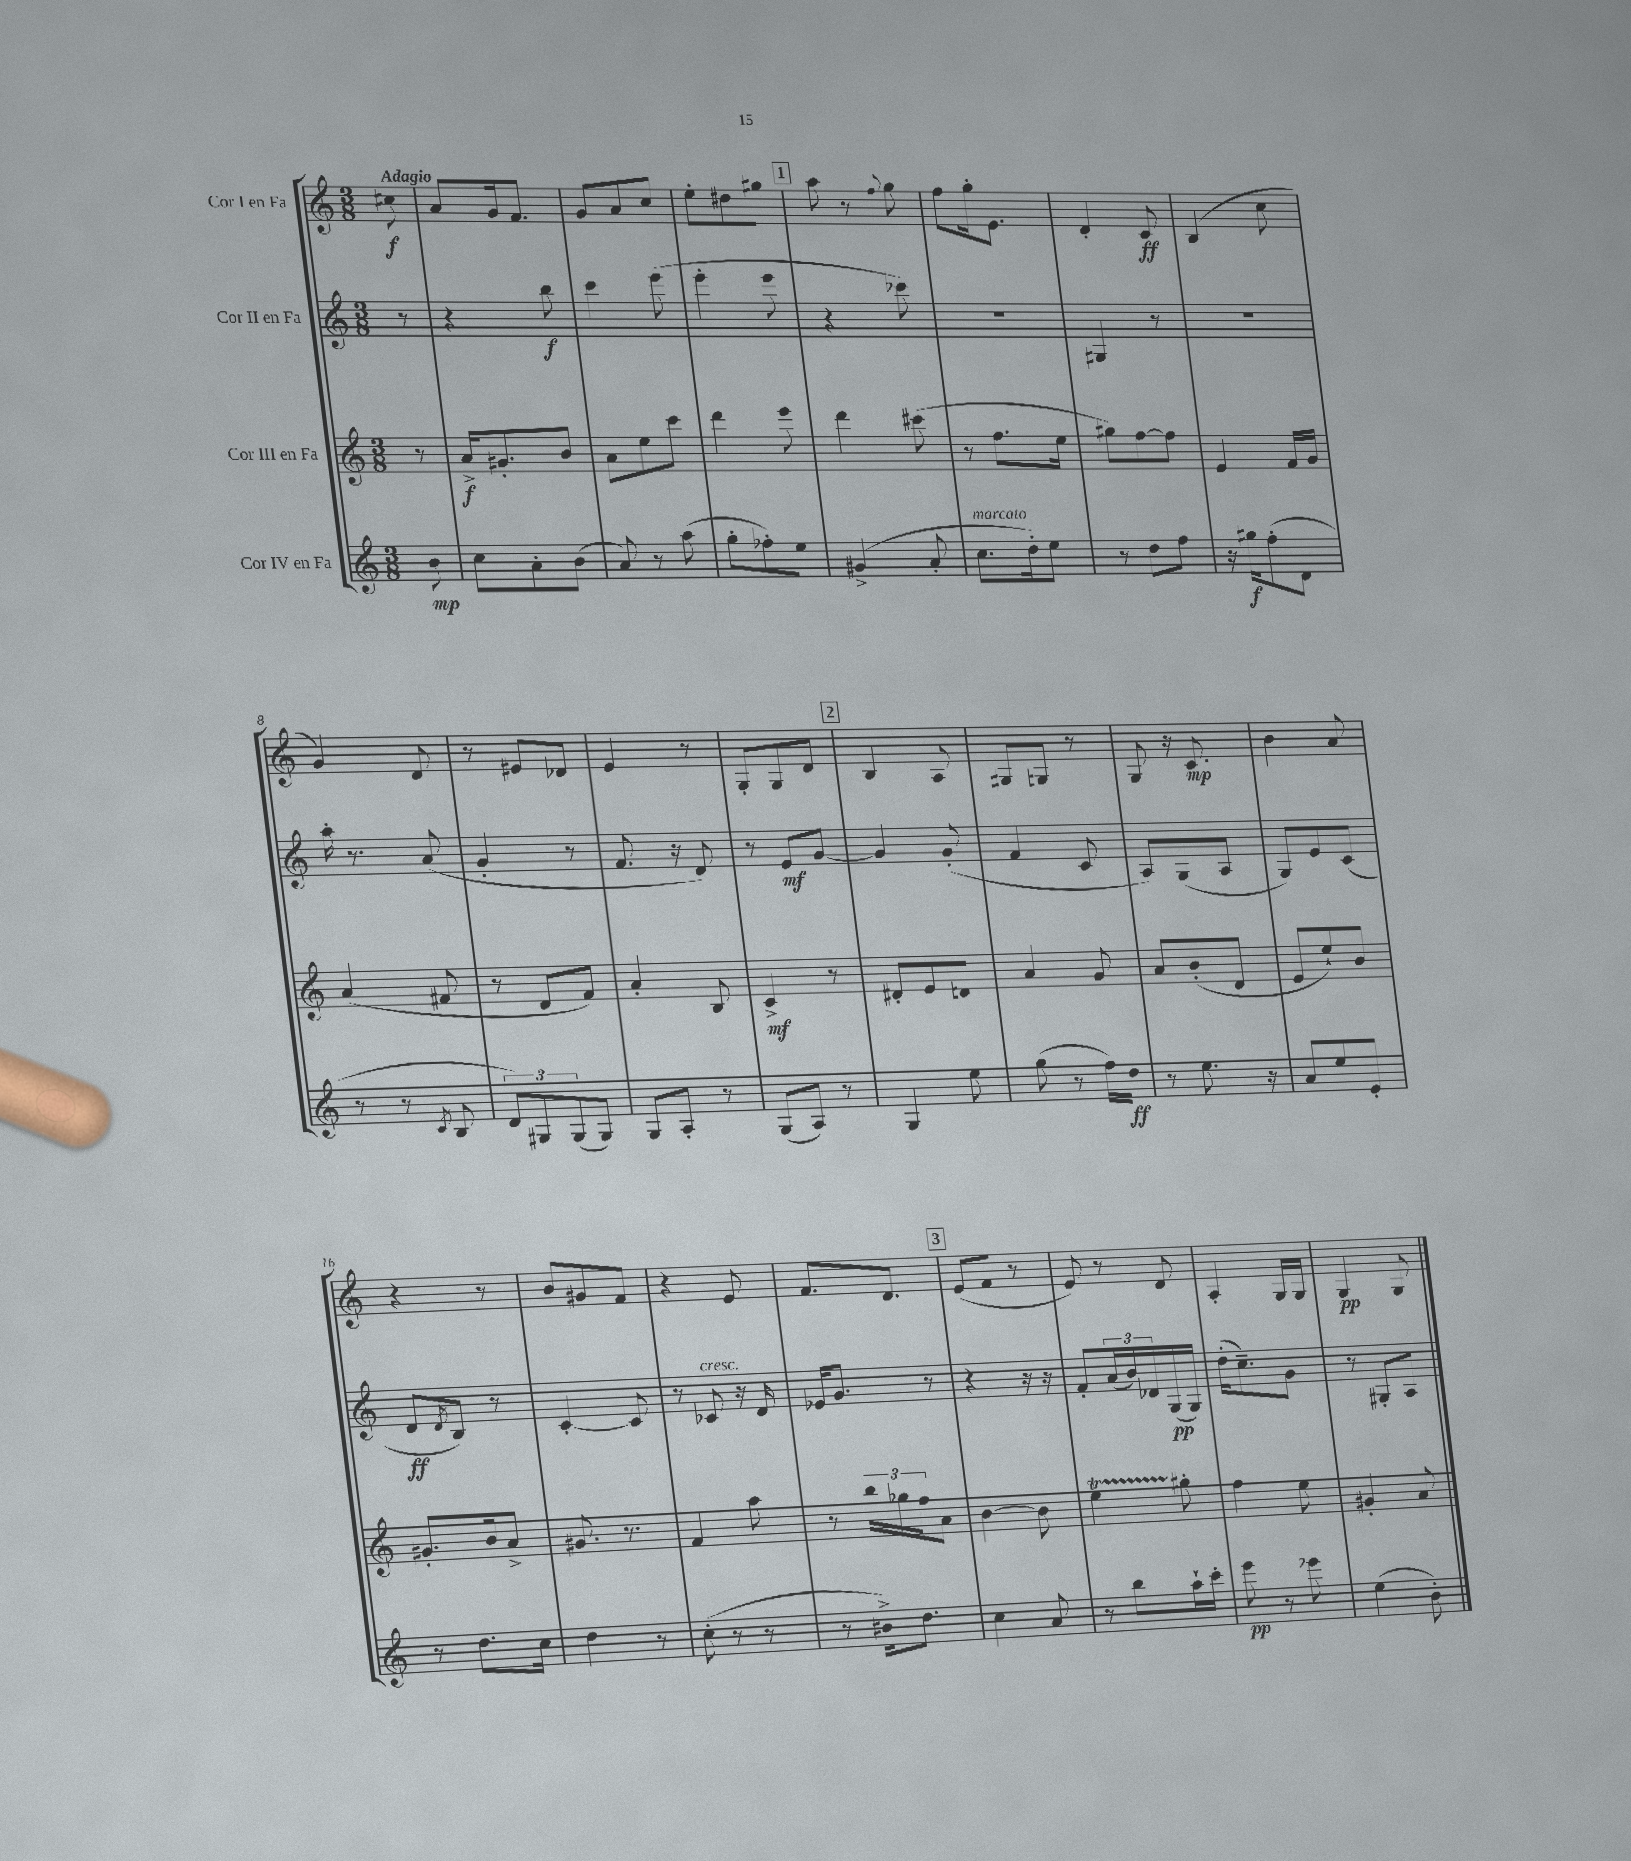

**kern	**dynam	**kern	**dynam	**kern	**dynam	**kern	**dynam
*part4	*part4	*part3	*part3	*part2	*part2	*part1	*part1
*staff4	*staff4	*staff3	*staff3	*staff2	*staff2	*staff1	*staff1
*I"Cor IV en Fa	*	*I"Cor III en Fa	*	*I"Cor II en Fa	*	*I"Cor I en Fa	*
*clefG2	*	*clefG2	*	*clefG2	*	*clefG2	*
*k[]	*	*k[]	*	*k[]	*	*k[]	*
*M3/8	*	*M3/8	*	*M3/8	*	*M3/8	*
=	=	=	=	=	=	=	=
!	!	!	!	!	!	!LO:TX:a:B:t=Adagio	!
8b\	mp	8r	.	8r	.	8cc#X\	f
=1	=1	=1	=1	=1	=1	=1	=1
8cc\L	.	16a^/KL	f	4r	.	8a/L	.
.	.	8.g#X'/	.	.	.	.	.
8a'\	.	.	.	.	.	16g/k	.
.	.	.	.	.	.	8.f/J	.
(8b\J	.	8b/J	.	8bb\	f	.	.
=2	=2	=2	=2	=2	=2	=2	=2
8a/)	.	8a\L	.	4ccc\	.	8g/L	.
8r	.	8ee\	.	.	.	8a/	.
(8aa\	.	8ccc\J	.	(8eee\	.	8cc/J	.
=3	=3	=3	=3	=3	=3	=3	=3
8gg'\L	.	4ddd\	.	4eee'\	.	8ee'\L	.
8ff-X'\)	.	.	.	.	.	8dd#X\	.
8ee\J	.	8eee\	.	8eee\	.	8gg#X\J	.
!!LO:REH:place=s1:t=1
=4	=4	=4	=4	=4	=4	=4	=4
(4g#X^/	.	4ddd\	.	4r	.	8aa\	.
.	.	.	.	.	.	8r	.
.	.	.	.	.	.	8qqff/	.
8a'/	.	(8ccc#X\	.	8ccc-X\)	.	8gg\	.
=5	=5	=5	=5	=5	=5	=5	=5
!LO:TX:a:i:t=marcato	!	!	!	!	!	!	!
8.cc\L	.	8r	.	4.r	.	8ff\L	.
.	.	8.ff\L	.	.	.	16gg'\k	.
16dd'\k)	.	.	.	.	.	8.e\J	.
8ee\J	.	.	.	.	.	.	.
.	.	16ee\Jk	.	.	.	.	.
=6	=6	=6	=6	=6	=6	=6	=6
8r	.	8gg#X\L)	.	4G#X/	.	4d'/	.
8dd\L	.	[8ff\	.	.	.	.	.
8ff\J	.	8ff\J]	.	8r	.	8c/	ff
=7	=7	=7	=7	=7	=7	=7	=7
16r	.	4e/	.	4.r	.	(4B/	.
16gg#X\KL	f	.	.	.	.	.	.
(8ff'\	.	.	.	.	.	.	.
8d\J	.	16f/LL	.	.	.	8cc\	.
.	.	16g/JJ	.	.	.	.	.
!!LO:LB:g=z
=8	=8	=8	=8	=8	=8	=8	=8
8r	.	(4a/	.	16aa'\	.	4g/)	.
.	.	.	.	8.r	.	.	.
8r	.	.	.	.	.	.	.
8qc/	.	.	.	.	.	.	.
8B/	.	8f#X/	.	(8a/	.	8d/	.
=9	=9	=9	=9	=9	=9	=9	=9
12d/L)	.	8r	.	4g'/	.	8r	.
12G#X/	.	.	.	.	.	.	.
.	.	8d/L	.	.	.	8e#X/L	.
(12G#/	.	.	.	.	.	.	.
8G#/J)	.	8f/J)	.	8r	.	8d-X/J	.
=10	=10	=10	=10	=10	=10	=10	=10
8G/L	.	4a'/	.	8.f/	.	4e/	.
8A'/J	.	.	.	.	.	.	.
.	.	.	.	16r	.	.	.
8r	.	8B/	.	8d/)	.	8r	.
=11	=11	=11	=11	=11	=11	=11	=11
(8G/L	.	4c^/	mf	8r	.	8G'/L	.
8A/J)	.	.	.	8e/L	mf	8G/	.
8r	.	8r	.	[8g/J	.	8d/J	.
!!LO:REH:place=s1:t=2
=12	=12	=12	=12	=12	=12	=12	=12
4G/	.	8d#X'/L	.	4g/]	.	4B/	.
.	.	8e/	.	.	.	.	.
8ee\	.	8dn/J	.	(8g'/	.	8A/	.
=13	=13	=13	=13	=13	=13	=13	=13
(8gg\	.	4a/	.	4f/	.	8G#X/L	.
8r	.	.	.	.	.	8Gn/J	.
16ff\LL)	.	8g/	.	8c/	.	8r	.
16dd\JJ	ff	.	.	.	.	.	.
=14	=14	=14	=14	=14	=14	=14	=14
8r	.	8a/L	.	8A/L)	.	8G/	.
8.ee\	.	(8b'/	.	(8G/	.	16r	.
.	.	.	.	.	.	8.c/	mp
.	.	8d/J	.	8A/J	.	.	.
16r	.	.	.	.	.	.	.
=15	=15	=15	=15	=15	=15	=15	=15
8a/L	.	8e/L	.	8G/L)	.	4b\	.
8ee/	.	8ee`/)	.	8e/	.	.	.
8e'/J	.	8b/J	.	(8c/J	.	8a/	.
!!LO:LB:g=z
=16	=16	=16	=16	=16	=16	=16	=16
8r	.	8.g#X'/L	.	8d/L	ff	4r	.
.	.	.	.	8qd/	.	.	.
8.dd\L	.	.	.	8B/J)	.	.	.
.	.	16b/k	.	.	.	.	.
.	.	8a^/J	.	8r	.	8r	.
16cc\Jk	.	.	.	.	.	.	.
=17	=17	=17	=17	=17	=17	=17	=17
4dd\	.	8.g#X/	.	[4c'/	.	8b/L	.
.	.	.	.	.	.	8g#X/	.
.	.	8.r	.	.	.	.	.
8r	.	.	.	8c/]	.	8f/J	.
=18	=18	=18	=18	=18	=18	=18	=18
(8cc'\	.	4f/	.	8r	.	4r	.
!	!	!	!	!LO:TX:a:i:t=cresc.	!	!	!
8r	.	.	.	8c-X/	.	.	.
8r	.	8aa\	.	16r	.	8e/	.
.	.	.	.	16d/	.	.	.
=19	=19	=19	=19	=19	=19	=19	=19
8r	.	8r	.	16e-X/KL	.	8.f/L	.
.	.	.	.	8.g/J	.	.	.
16b#X^\KL)	.	24bb\LL	.	.	.	.	.
.	.	24gg-X\	.	.	.	.	.
8.dd\J	.	.	.	.	.	8.d/J	.
.	.	24ff\J	.	.	.	.	.
.	.	8a\J	.	8r	.	.	.
!!LO:REH:place=s1:t=3
=20	=20	=20	=20	=20	=20	=20	=20
4cc\	.	[4b\	.	4r	.	(8e/L	.
.	.	.	.	.	.	8f/J	.
8a/	.	8b\]	.	16r	.	8r	.
.	.	.	.	16r	.	.	.
=21	=21	=21	=21	=21	=21	=21	=21
8r	.	4eet\	.	8f'/L	.	8e/)	.
8bb\L	.	.	.	(24a/L	.	8r	.
.	.	.	.	24b/)	.	.	.
.	.	.	.	24d-X/	.	.	.
16aa`\L	.	8gg#X'\	.	(16G/	pp	8d/	.
16ccc'\JJ	.	.	.	16G/JJ)	.	.	.
=22	=22	=22	=22	=22	=22	=22	=22
8eee\	pp	4ff\	.	(16dd'\KL	.	4A'/	.
.	.	.	.	8.cc~\)	.	.	.
8r	.	.	.	.	.	.	.
8eee-X\	.	8ee\	.	8g\J	.	16G/LL	.
.	.	.	.	.	.	16G/JJ	.
=23	=23	=23	=23	=23	=23	=23	=23
(4ee\	.	4g#X'/	.	8r	.	4G/	pp
.	.	.	.	8G#X'/L	.	.	.
8b'\)	.	8a/	.	8A/J	.	8G/	.
==	==	==	==	==	==	==	==
*-	*-	*-	*-	*-	*-	*-	*-
